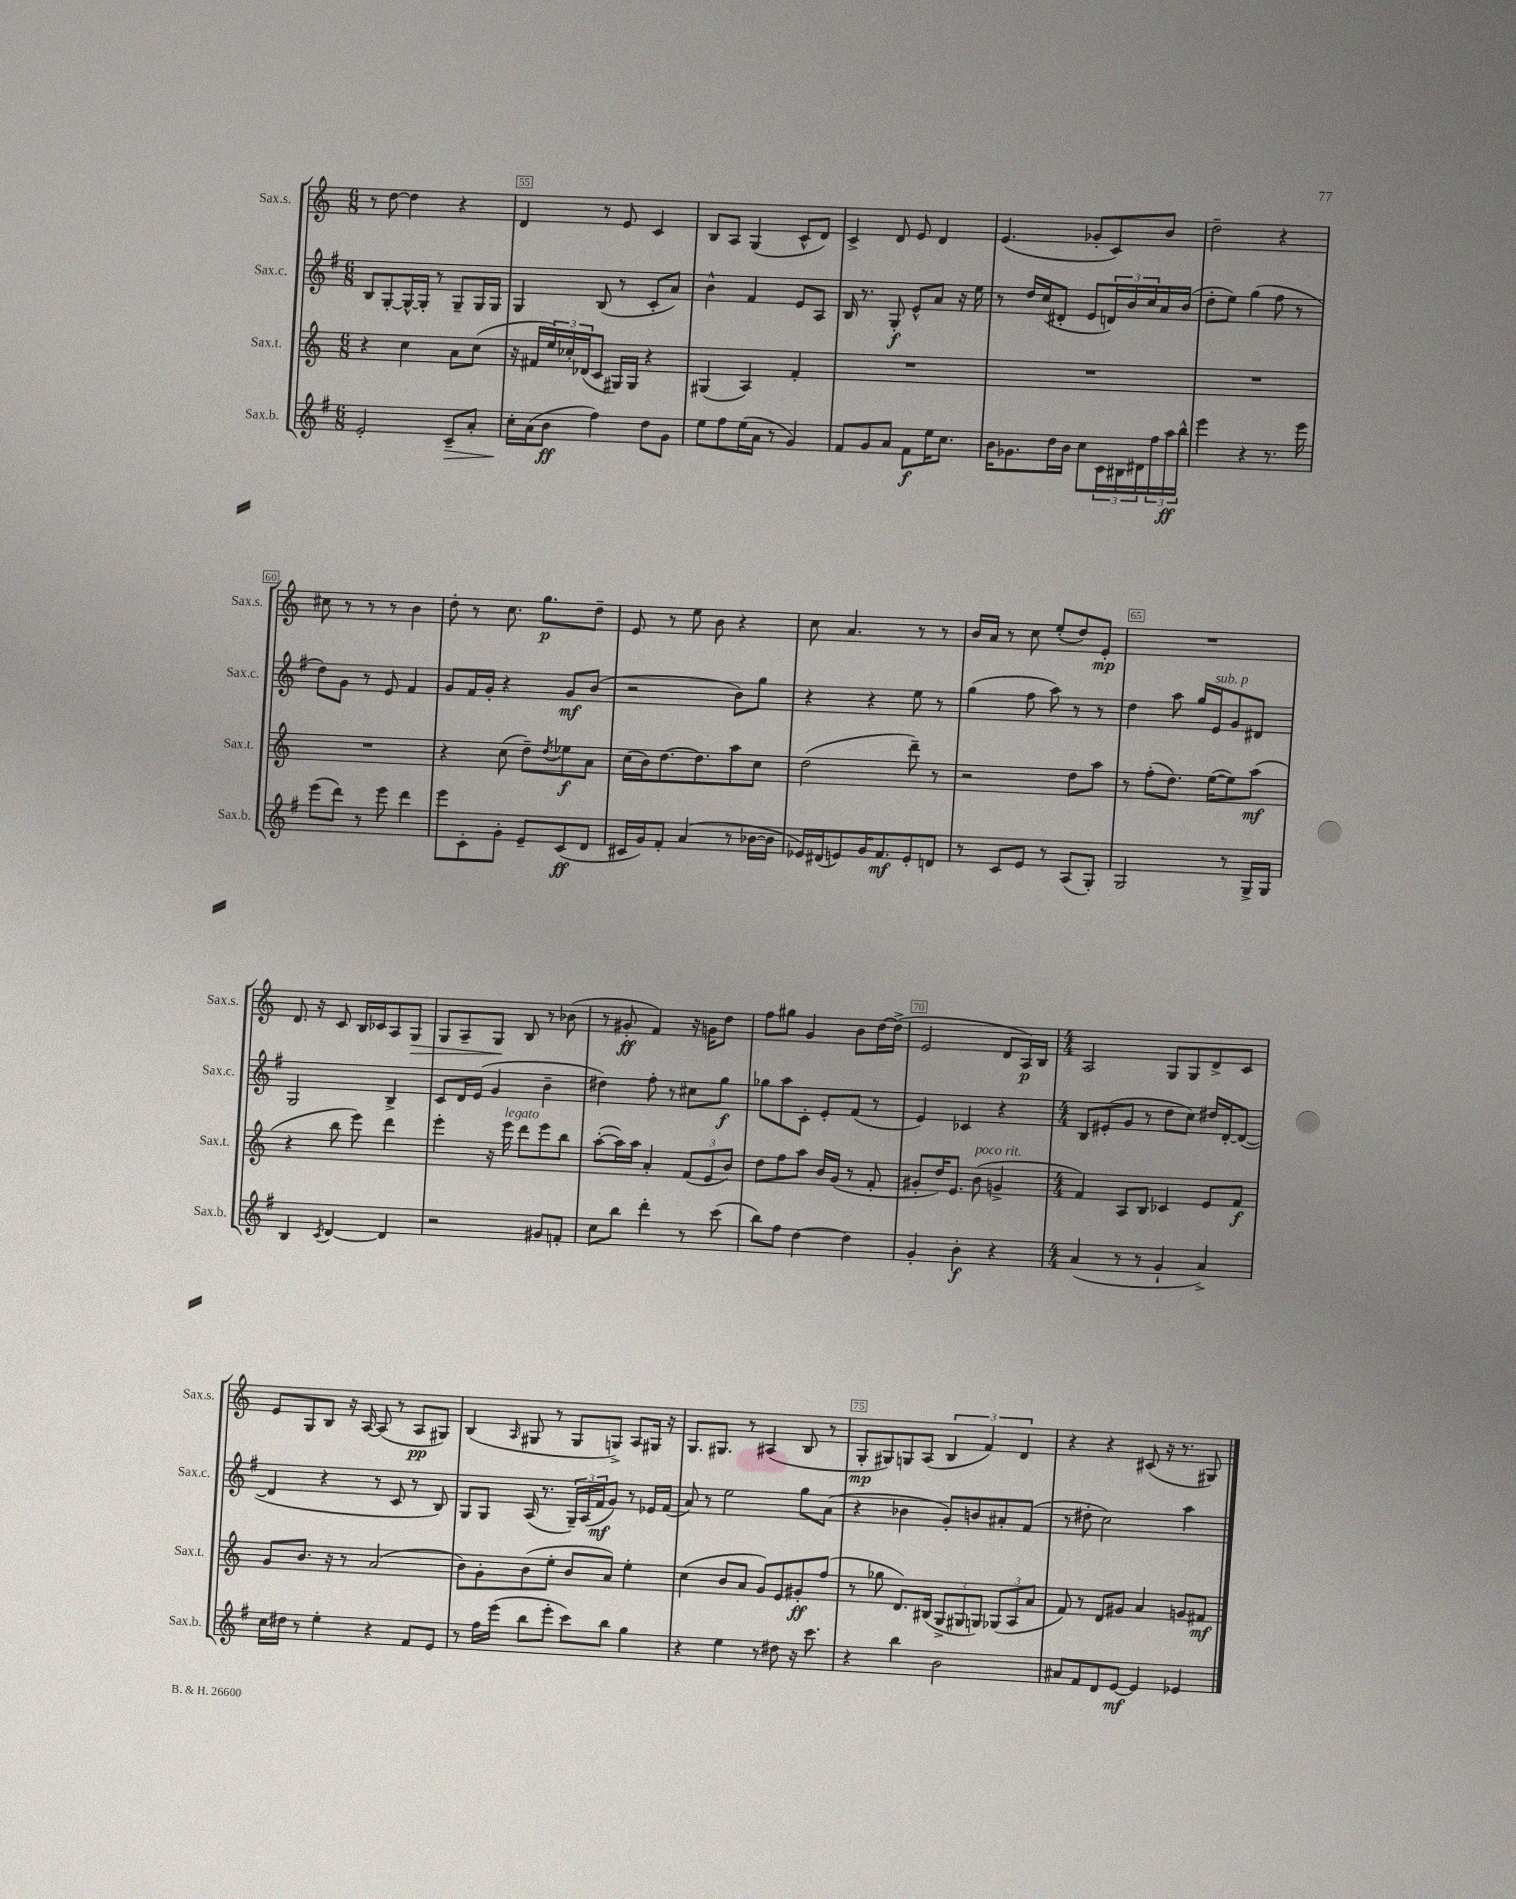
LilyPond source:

<<
\new StaffGroup <<
\new Staff = "s0" \with { instrumentName = "Sax.s." shortInstrumentName = "Sax.s." } {
    \clef treble \key c \major \numericTimeSignature \time 6/8
    r8 d''8~ d''4 r4 |
    d'4 r8 e'8 c'4 |
    b8 a8 g4( c'8-^ d'8) |
    c'4-> d'8 e'8 d'4 |
    e'4.( ges'8-. c'8) b'8 |
    d''2-- r4 |
    cis''8 r8 r8 r8 b'4 |
    d''8-. r8 c''8. g''8.\p d''8-- |
    e'8 r8 e''8 b'8 r4 |
    c''8 a'4. r8 r8 |
    b'16 a'16 r8 c''8 e''8-.( d''8) e'8-.\mp |
    R2. |
    d'8. r16 c'8 b16 ces'16 a8 g8\> |
    g8 a8-- g8\! b8 r8 bes'8( |
    r8 gis'8-.\ff f'4) r16 g'16 d''8 |
    f''8 gis''8 g'4 b'8 d''16~ d''16->( |
    e'2 d'8 a16\p) b16 |
    \numericTimeSignature \time 4/4 a2 g8 g8 d'8-> c'8 |
    e'8 g8 b8 r16 a16~ a8( r8 a8\pp gis8) |
    b4( \grace { a16 } gis8 r8 gis8 g8->) a8 gis16 r16 |
    g8. gis8. r8 ais4( b8 r8 |
    g8-.\mp gis8) g8 a8( \tuplet 3/2 { b4 f'4) d'4 } |
    r4 r4 cis'8( r16 r8. gis8) \bar "|." |
}
\new Staff = "s1" \with { instrumentName = "Sax.c." shortInstrumentName = "Sax.c." } {
    \clef treble \key g \major \numericTimeSignature \time 6/8
    b8 g8~-. g16~-^ g16-. r8 g8-- g16 g16 |
    g4 b8( r8 c'8-. a'8) |
    b'4-^ fis'4 e'8 a8 |
    b16 r8. g8-.\f e'8-^ a'8 r16 e''16 |
    r8 d''16 c''16( dis'8-. e'8 \tuplet 3/2 { d'16) b'16 c''16 } a'16 b'16( |
    d''8-. e''8) g''4( fis''8 r8 |
    d''8) g'8 r8 e'8 fis'4 |
    g'8 fis'16 g'16-. r4 g'8\mf b'8( |
    r2 b'8) g''8 |
    r4 r4 e''8 r8 |
    g''4( fis''8 a''8) r8 r8 |
    d''4 a''8 g''16 e'16^\markup { \italic "sub. p" } g'8 dis'8 |
    g2 b4-> |
    c'8 d'16 e'16( g'4 b'4-- |
    dis''4) fis''8-. r8 cis''8 g''8\f |
    ges''8 a''8 c'8-. e'8-. fis'8( r8 |
    e'4) ces'4 r4 |
    \numericTimeSignature \time 4/4 b8 eis'8-.( g'8 r8 d''8 c''8) dis''16 d'16~-. d'8~( |
    d'4 r4 r8 c'8 r8 b8) |
    g8 g8 a16( r8. \tuplet 3/2 { g16--) a16( fis'16\mf } g'8) r8 ees'16 fis'16( |
    a'8) r8 e''2 g''8 a'8( |
    r4 bes'4 g'8-.) b'8 ais'8-. fis'8( |
    r8 dis''8-. c''2) a''4 \bar "|." |
}
\new Staff = "s2" \with { instrumentName = "Sax.t." shortInstrumentName = "Sax.t." } {
    \clef treble \key c \major \numericTimeSignature \time 6/8
    r4 c''4 a'8 c''8( |
    r16 fis'16 \tuplet 3/2 { e''16) ces''16-. des'16( } c'8 gis16) gis16 r4 |
    gis4( a4) f'4-. |
    R2. |
    R2. |
    R2. |
    R2. |
    r4 c''8( d''8--) \acciaccatura { d''8 } ees''8\f a'8 |
    c''16( b'16) d''8.~ d''8. a''8 c''8 |
    d''2( d'''8--) r8 |
    r2 d''8 a''8 |
    r8 f''8-.( d''8.) e''16~( e''8) a''8\mf( |
    r4 b''8 e'''8) d'''4 |
    e'''4-. r16 e'''16^\markup { \italic "legato" } d'''8 e'''8 b''8 |
    a''8~-.( a''16) a''16 a'4-. \tuplet 3/2 { f'8( e'8 b'8) } |
    d''8 f''8 a''8 b'16 g'16( r8 f'8-. |
    gis'8-. d''16) e'8. b'8^\markup { \italic "poco rit." }( g'4-> |
    \numericTimeSignature \time 4/4 f'4) a8 b8 ces'4 e'8 f'8\f |
    g'8 b'8. r16 r8 a'2( |
    b'8) g'8-. b'8( e''8-. b'8 a'8) e''4-. |
    c''4( b'8 a'8 g'8) e'8 gis'8-.\ff f''8( |
    r8 ges''8 d'8.) bis16( \tuplet 3/2 { g8-> gis8 g8) } \tuplet 3/2 { ges8( a8 a'8 } |
    f'8) r8 d'8 gis'8 a'4 g'8 fis'8\mf \bar "|." |
}
\new Staff = "s3" \with { instrumentName = "Sax.b." shortInstrumentName = "Sax.b." } {
    \clef treble \key g \major \numericTimeSignature \time 6/8
    e'2-. c'8--\> a'8-. |
    c''16-.\! a'16( b'8\ff fis''4) d''8 g'8 |
    e''8 fis''8 e''16( a'16 r8 g'4) |
    fis'8 g'8 a'8 fis'8\f e''16 c''8. |
    b'16 ges'8. d''16 b'16 c''8 \tuplet 3/2 { c'16 bis16 dis'16 } \tuplet 3/2 { fis''16 a''16\ff b''16-^ } |
    e'''4 r4 r8. e'''16 |
    e'''8( d'''8) r8 e'''8 d'''4 |
    e'''8 c'8-. g'8-. e'8-- c'8\ff( d'8 |
    cis'16 g'16) fis'8-. a'4( r8 bes'16~ bes'16 |
    ees'16) dis'16( e'8) g'16 fis'8.\mf e'8-. d'8 |
    r8 c'8 e'8 r8 a8( g8-.) |
    g2 r8 g16-> g16 |
    b4 \acciaccatura { c'8 } d'4~ d'4 |
    r2 gis'8 f'8-. |
    c''8 b''8 d'''4-. r8 c'''8( |
    b''8) fis''8 d''4~ d''4 |
    g'4-. b'4-.\f r4 |
    \numericTimeSignature \time 4/4 a'4( r8 r8 g'4-! a'4->) |
    c''16 dis''16 r8 e''4-. r4 fis'8 e'8 |
    r8 fis''16 e'''16( b''8 e'''8-. c'''8) b''8 g''4 |
    r4 e''4 r8 dis''8 r16 c'''8. |
    r4 b''4 b'2 |
    ais'8 fis'8 d'8 e'8~\mf e'4 ees'4 \bar "|." |
}
>>
>>
\layout { \context { \Score currentBarNumber = #54 \override BarNumber.break-visibility = ##(#f #t #t) barNumberVisibility = #(every-nth-bar-number-visible 5) \override BarNumber.stencil = #(make-stencil-boxer 0.1 0.3 ly:text-interface::print) } }
